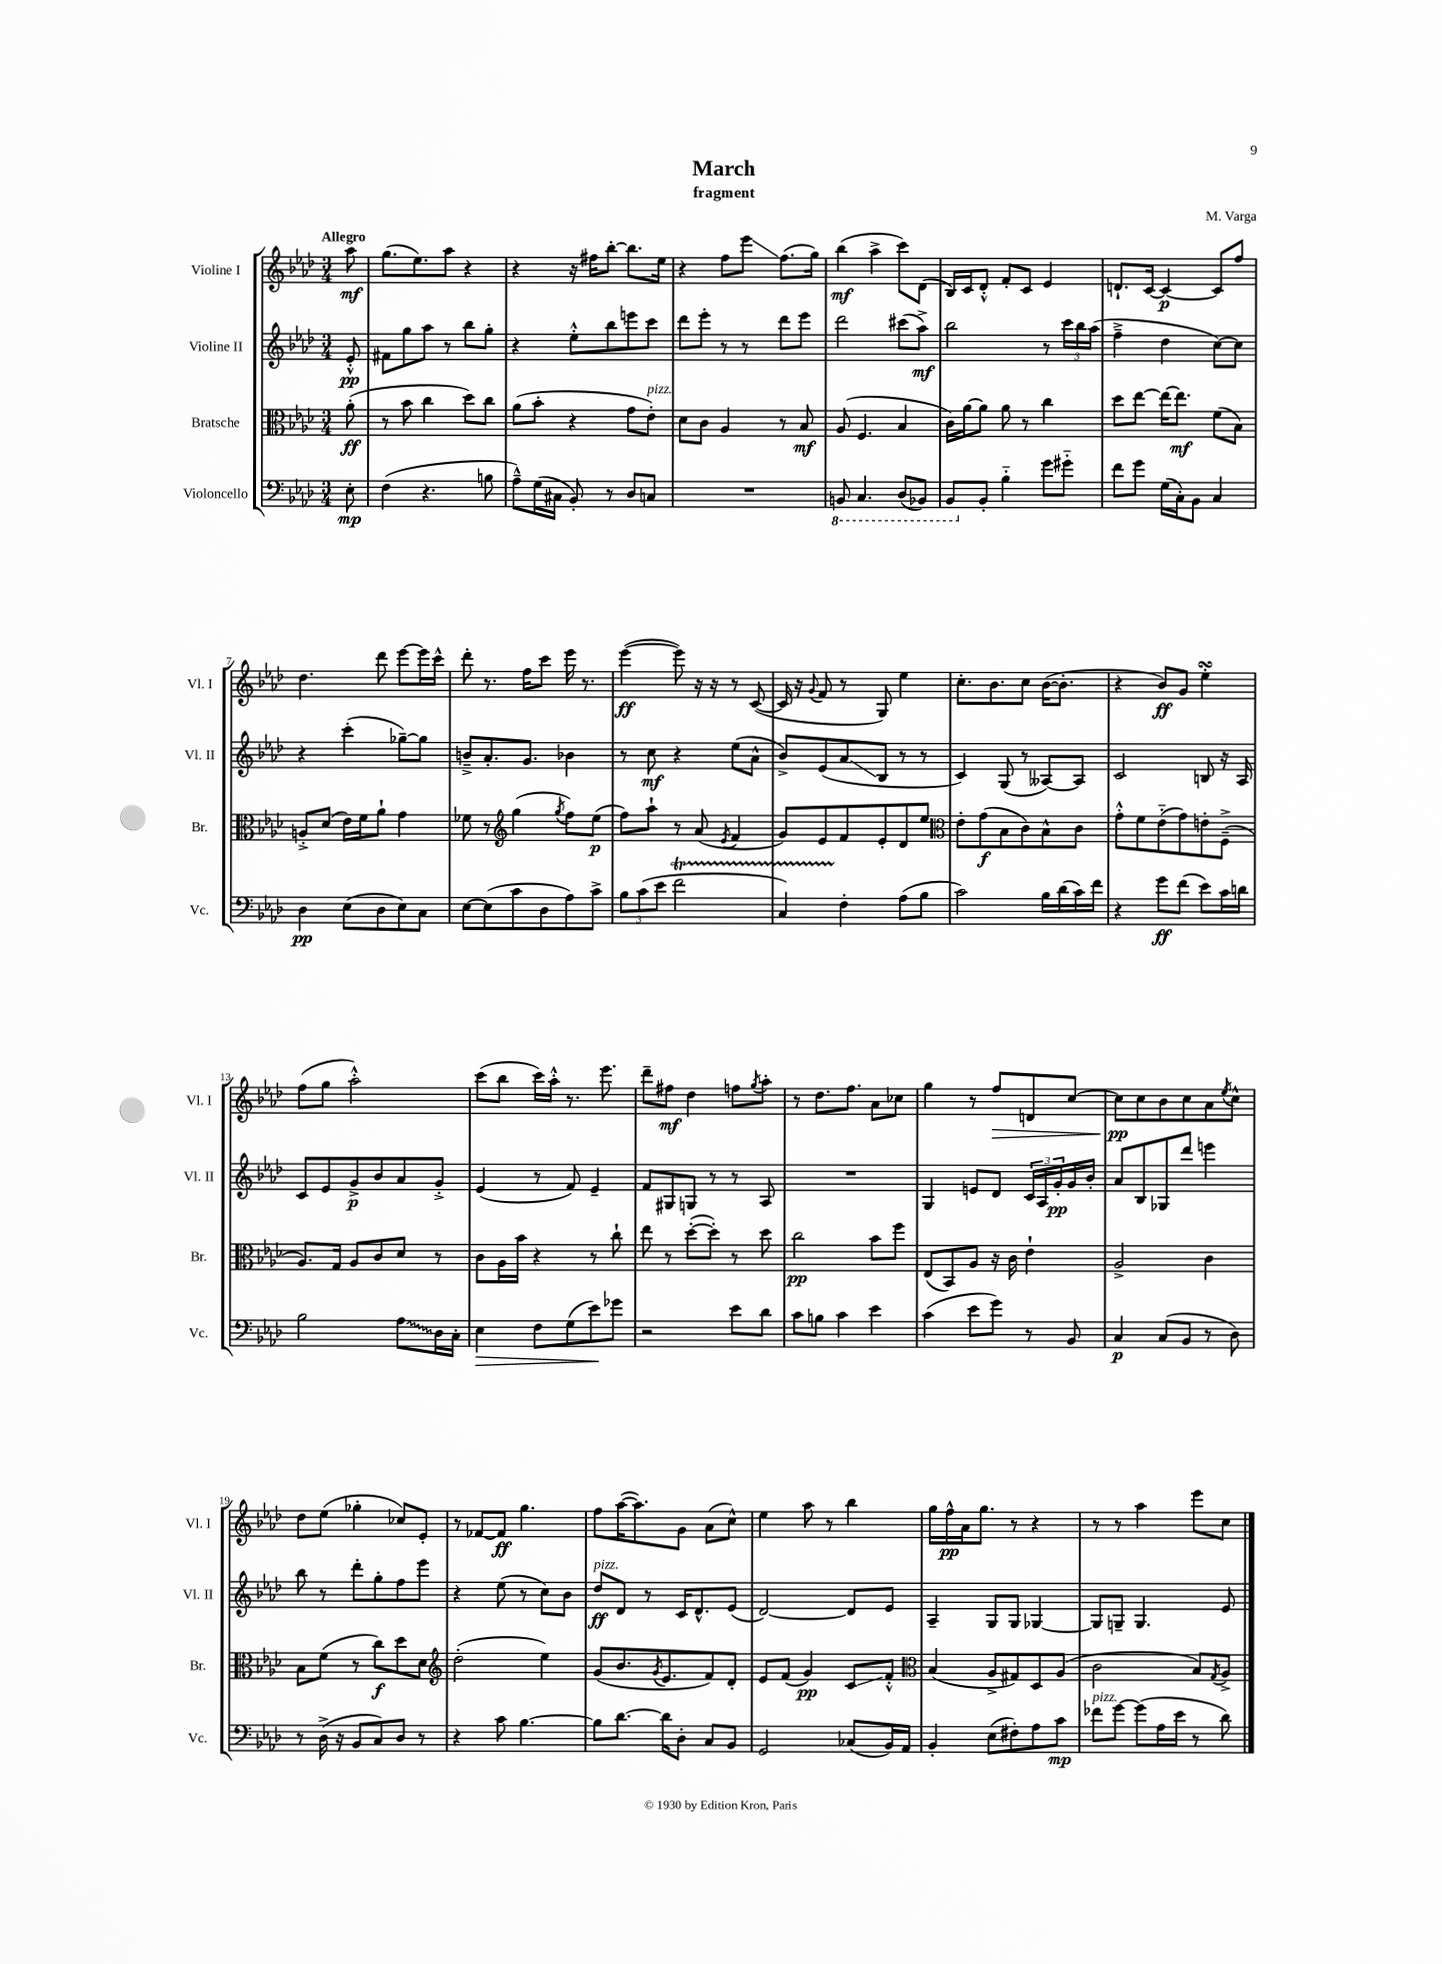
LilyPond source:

\header { title = "March" composer = "M. Varga" subtitle = "fragment" }
<<
\new StaffGroup <<
\new Staff = "s0" \with { instrumentName = "Violine I" shortInstrumentName = "Vl. I" } {
    \clef treble \key aes \major \numericTimeSignature \time 3/4 \partial 8 \tempo "Allegro"
    aes''8\mf |
    g''8.( ees''8.) aes''8 r4 |
    r4 r16 fis''16 bes''8~-. bes''8. ees''16 |
    r4 f''8 ees'''8\glissando f''8.( g''16) |
    bes''4\mf( aes''4-> c'''8) des'8( |
    bes16) c'16 des'8-.-^ f'8-. c'8 ees'4 |
    d'8.-! c'16~ c'4~\p c'8 f''8 |
    des''4. des'''8 ees'''8~ ees'''16 c'''16-^ |
    des'''8-. r8. f''16 c'''8 ees'''16 r8. |
    ees'''4~\ff( ees'''8) r16 r16 r8 c'8~( |
    c'16 r16 \appoggiatura { g'8 } f'8 r8 g8) ees''4 |
    c''8.-. bes'8. c''8 bes'16~( bes'8.-. |
    r4 bes'8\ff) g'8 ees''4-.\turn |
    f''8( g''8 aes''2-.-^) |
    c'''8( bes''8 c'''16) aes''16-.-^ r8. ees'''8. |
    des'''8-- fis''8\mf des''4 f''8 \acciaccatura { g''8 } aes''8-. |
    r8 des''8. f''8. aes'8 ces''8 |
    g''4 r8 f''8\> d'8 c''8~ |
    c''8\pp\! c''8 bes'8 c''8 aes'8 \acciaccatura { ees''8 } c''8-^ |
    des''8 ees''8( ges''4-. ces''8) ees'8-. |
    r8 fes'8~ fes'8\ff g''4. |
    f''8 aes''16~( aes''8.) g'8 aes'8( c''8-^) |
    ees''4 aes''8 r8 bes''4 |
    g''16 f''16-^\pp aes'16 g''8. r8 r4 |
    r8 r8 aes''4 ees'''8 c''8 \bar "|." |
}
\new Staff = "s1" \with { instrumentName = "Violine II" shortInstrumentName = "Vl. II" } {
    \clef treble \key aes \major \numericTimeSignature \time 3/4 \partial 8
    ees'8-.-^\pp |
    fis'8 g''8 aes''8 r8 bes''8 g''8-. |
    r4 ees''8-.-^ bes''8 e'''8 c'''8 |
    des'''8 ees'''8-. r8 r8 des'''8 ees'''8 |
    des'''2 cis'''8( aes''8->\mf) |
    bes''2 r8 \tuplet 3/2 { c'''16 bes''16 aes''16( } |
    f''4---> des''4 c''8~) c''8 |
    r4 c'''4-.( ges''8~--) ges''8 |
    b'8---> aes'8.-. g'8. bes'4 |
    r8 c''8\mf r4 ees''8( aes'8-^ |
    bes'8->) ees'8( aes'8\glissando bes8 r8 r8 |
    c'4) g8( r8 aeses8~) aeses8 |
    c'2 b8 r16 aes16 |
    c'8 ees'8 g'8->\p bes'8 aes'8 g'8-.-> |
    ees'4( r8 f'8) ees'4-- |
    f'8 gis8 g8 r8 r8 aes8 |
    R2. |
    g4 e'8 des'8 \tuplet 3/2 { c'16 aes16 g'16-.\pp } g'16 bes'16-. |
    aes'8 bes8 ges8 des'''8 e'''4 |
    bes''8 r8 des'''8-. g''8-. f''8 ees'''8 |
    r4 ees''8( r8 c''8) bes'8 |
    des''8\ff^\markup { \italic "pizz." } des'8 r8 c'16 des'8.-^ ees'8( |
    des'2~) des'8 ees'8 |
    aes4-- g8 g8 ges4~ |
    ges8 g8-- g4. ees'8 \bar "|." |
}
\new Staff = "s2" \with { instrumentName = "Bratsche" shortInstrumentName = "Br." } {
    \clef alto \key aes \major \numericTimeSignature \time 3/4 \partial 8
    aes'8-.\ff( |
    r8 bes'8 c''4 des''8) c''8 |
    aes'8( bes'8-. r4 g'8 ees'8-.^\markup { \italic "pizz." }) |
    des'8 c'8 aes4 r8 bes8\mf |
    aes8( f4. bes4 |
    c'16) aes'16~ aes'8 aes'8 r8 c''4 |
    des''8 ees''8~ ees''16~ ees''8.\mf f'8( bes8) |
    a8-.-> des'8( ees'16) f'16 aes'8-! g'4 |
    fes'8 r8 \clef treble g''4( \acciaccatura { g''8 } f''8) ees''8\p( |
    f''8) aes''8-! r8 aes'8( \acciaccatura { ees'8 } f'4 |
    g'8) ees'8 f'8 ees'8-. des'8 ees''8 |
    \clef alto ees'8-. g'8\f( bes8 c'8) bes8-^ c'8 |
    g'8-.-^ f'8 ees'8-_( g'8) e'8-. f8--->( |
    aes8.) g16 aes8 c'8 des'8 r8 |
    c'8 aes16 bes'16 r4 r8 c''8-! |
    ees''8 r8 des''8~-.( des''8-.) r8 des''8 |
    c''2\pp bes'8 f''8 |
    ees8( bes,8) aes8 r16 c'16 ees'4-! |
    aes2-> c'4 |
    bes8 f'8( r8 c''8\f) des''8 des'8 |
    \clef treble des''2-.( ees''4) |
    g'8( bes'8. \acciaccatura { g'8 } ees'8. f'8) des'8-. |
    ees'8 f'8( g'4\pp) c'8\glissando f'8-.-^ |
    \clef alto bes4( aes8-> gis8) des8 aes8( |
    c'2 bes8) \acciaccatura { g8 } aes8-> \bar "|." |
}
\new Staff = "s3" \with { instrumentName = "Violoncello" shortInstrumentName = "Vc." } {
    \clef bass \key aes \major \numericTimeSignature \time 3/4 \partial 8
    ees8-.\mp |
    f4( r4. b8 |
    aes8---^) g16( cis16 bes,8-.) r8 des8 c8 |
    R2. |
    \ottava #-1 b,,8 c,4. des,8( bes,,8) |
    bes,,8 \ottava #0 bes,8-. bes4-_ g'8 gis'8-_ |
    f'8 g'8 g16( c16-.) bes,8 c4 |
    des4\pp ees8( des8 ees8) c8 |
    ees8~ ees8( c'8 des8 aes8) c'8-> |
    \tuplet 3/2 { bes8 c'8( ees'8 } f'2\startTrillSpan |
    c4) f4-.\stopTrillSpan aes8( bes8 |
    c'2) bes16 des'16( c'16) f'16 |
    r4 g'8\ff f'8( ees'8) c'16 d'16 |
    bes2 \once \override Glissando.style = #'zigzag aes8\glissando des16 c16-. |
    ees4\> f8 g8( ees'8\!) ges'8 |
    r2 ees'8 des'8 |
    c'8 b8 c'4 ees'4 |
    c'4( ees'8 g'8) r8 bes,8 |
    c4\p c8( bes,8 r8 des8) |
    r8 des16->( r16 bes,8 c8) des8 r8 |
    r4 c'8 bes4.~ |
    bes8 des'8.~ des'16 des8-. c8 bes,8 |
    g,2 ces8( bes,16) aes,16 |
    bes,4-. ees8( fis8-.) aes8 c'8\mp |
    fes'8^\markup { \italic "pizz." } g'8~ g'8( aes16 ees'16 r8 des'8) \bar "|." |
}
>>
>>
